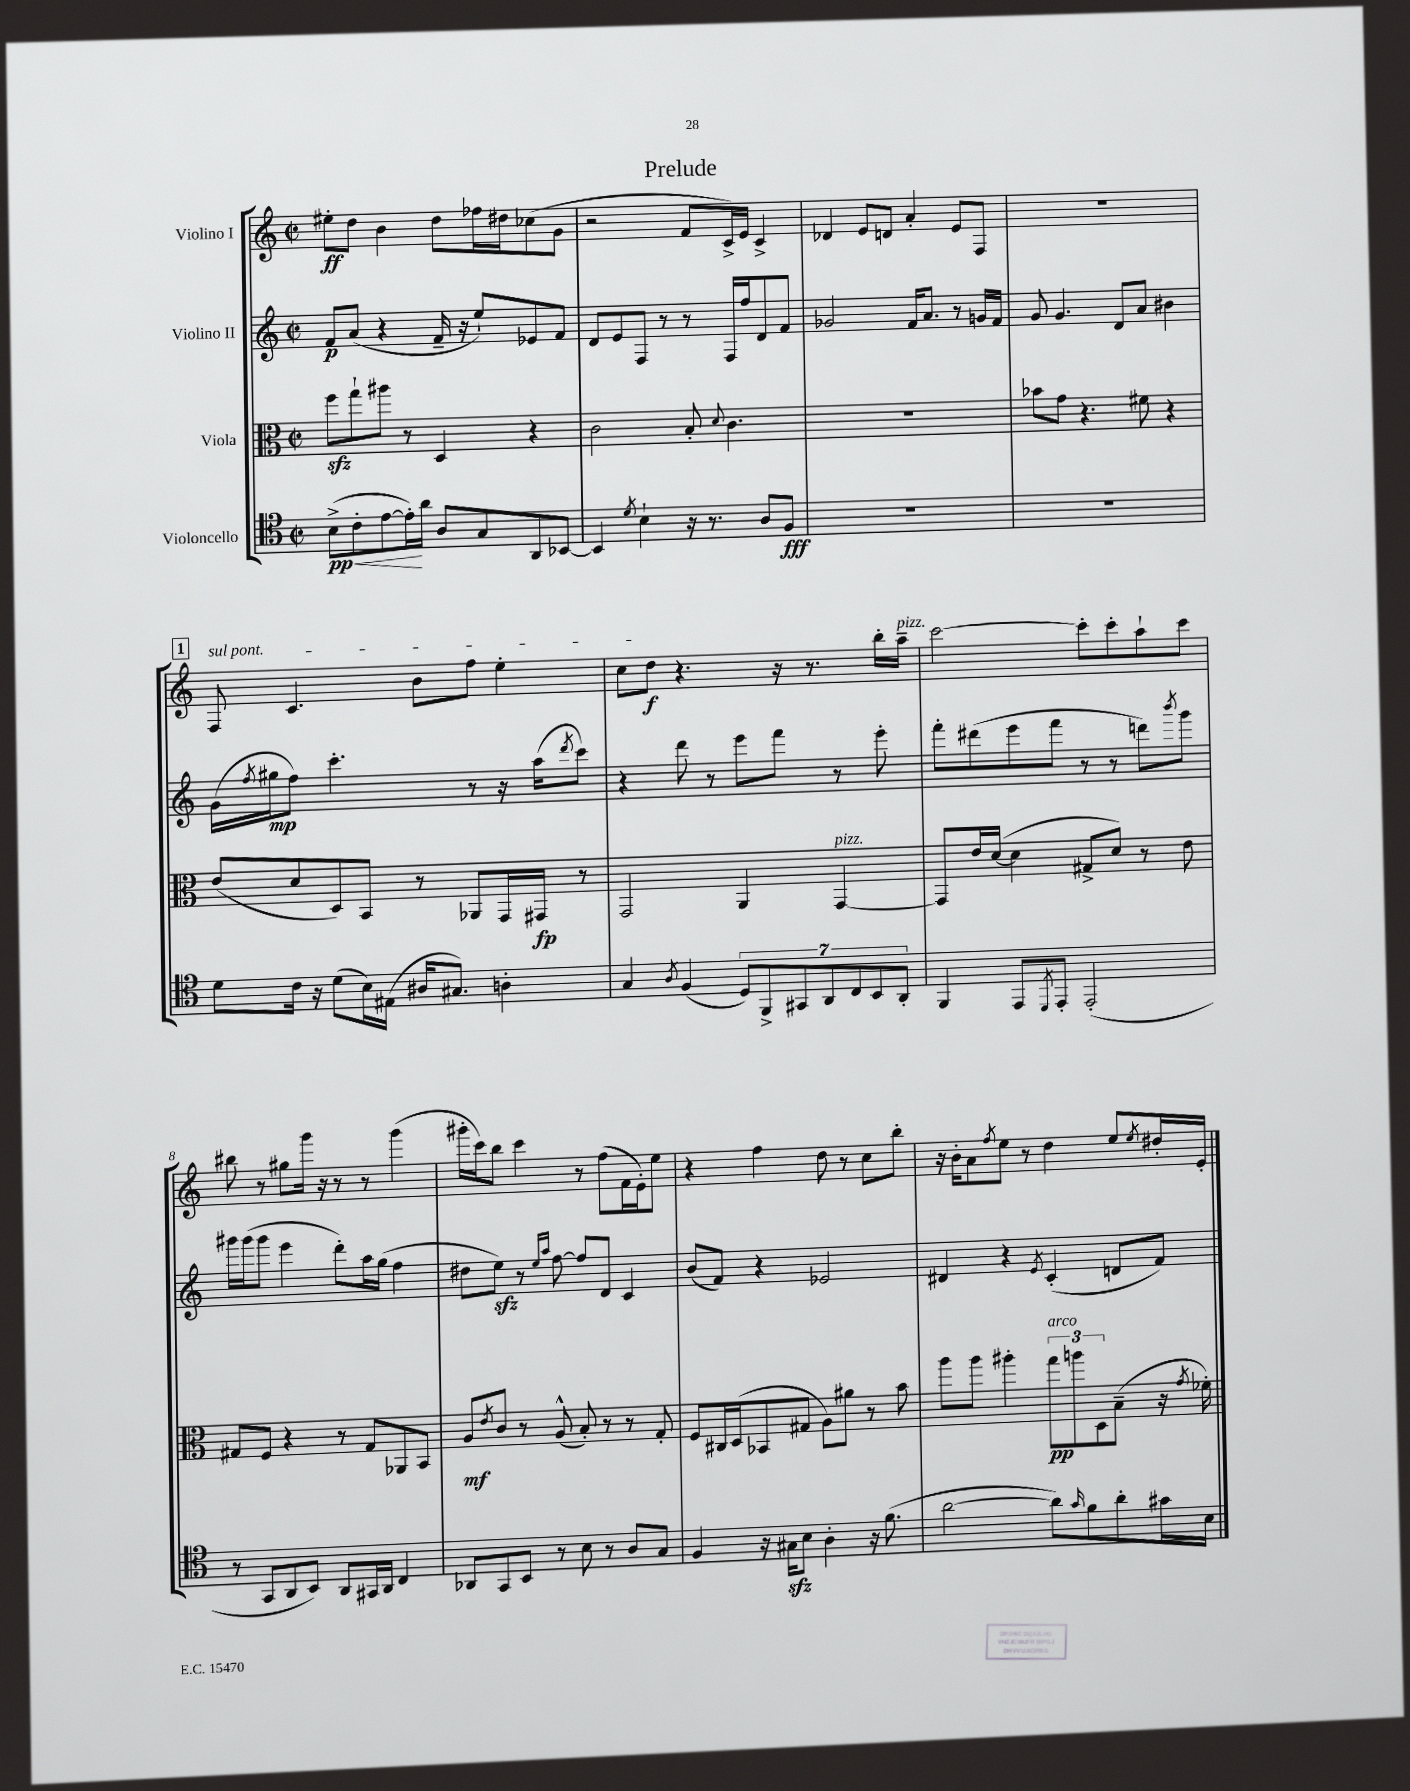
\header { title = "Prelude" }
<<
\new StaffGroup <<
\new Staff = "s0" \with { instrumentName = "Violino I" } {
    \clef treble \key c \major \defaultTimeSignature \time 2/2
    eis''8-.\ff d''8 b'4 d''8 fes''16 dis''16 ces''8( g'8 |
    r2 f'8 c'16->) e'16 c'4-> |
    des'4 e'8 d'8 a'4-. e'8 f8 |
    R1 |
    \mark \markup { \box "1" } \once \override TextSpanner.bound-details.left.text = \markup { \italic "sul pont." } f8\startTextSpan c'4. b'8 f''8 e''4-. |
    c''8 d''8\f\stopTextSpan r4. r16 r8. b''16-. a''16--^\markup { \italic "pizz." } |
    c'''2~ c'''8-. c'''8-. a''8-! c'''8 |
    bis''8 r8 gis''8 g'''16 r16 r8 r8 g'''4( |
    gis'''16-. c'''16) b''8 c'''4 r8 f''8( f'16 e'16-.) e''8 |
    r4 f''4 d''8 r8 c''8 b''8-. |
    r16 b'16-. a'8 \acciaccatura { f''8 } e''8 r8 d''4 e''8 \acciaccatura { e''8 } dis''16-. e'16-. \bar "|." |
}
\new Staff = "s1" \with { instrumentName = "Violino II" } {
    \clef treble \key c \major \defaultTimeSignature \time 2/2
    f'8\p a'8( r4 f'16-- r16 e''8-!) ees'8 f'8 |
    d'8 e'8 f8 r8 r8 f16 f''16 d'8 f'8 |
    ges'2 f'16 a'8. r8 g'16 f'16 |
    g'8 g'4. d'8 a'8 bis'4 |
    \mark \markup { \box "1" } g'16( \acciaccatura { f''8 } gis''16\mp f''8) c'''4.-. r8 r16 a''16( \acciaccatura { d'''8 } c'''8) |
    r4 d'''8 r8 e'''8 f'''8 r8 e'''8-. |
    f'''8-. dis'''8( e'''8 f'''8 r8 r8 d'''8) \acciaccatura { b'''8 } g'''8 |
    gis'''16 gis'''16( gis'''8 e'''4 d'''8-.) a''16 g''16( f''4 |
    dis''8 e''8\sfz) r8 \grace { e''16 a''16 } f''8~ f''8 d'8 c'4 |
    b'8( f'8) r4 ees'2 |
    dis'4 r4 \acciaccatura { e'8 } c'4-.( d'8 f'8) \bar "|." |
}
\new Staff = "s2" \with { instrumentName = "Viola" } {
    \clef alto \key c \major \defaultTimeSignature \time 2/2
    f''8\sfz g''8-! ais''8 r8 d4 r4 |
    c'2 b8-. \appoggiatura { d'8 } c'4. |
    R1 |
    bes'8 g'8 r4. fis'8 r4 |
    \mark \markup { \box "1" } e'8( d'8 d8) b,8 r8 aes,8 g,16 gis,16\fp r8 |
    g,2 a,4 g,4~^\markup { \italic "pizz." } |
    g,8 e'16 d'16~( d'4 gis8-> d'8) r8 e'8 |
    gis8 f8 r4 r8 gis8 aes,8 b,8 |
    a8\mf \acciaccatura { e'8 } c'8 r8 a8-^( b8-.) r8 r8 g8-. |
    f8 cis16 d16( bes,8 gis8 a8) ais'8 r8 b'8 |
    a''8 a''8 ais''4-. \tuplet 3/2 { g''8\pp^\markup { \italic "arco" } a''8 d8 } b8--( r16 \acciaccatura { g'8 } fes'16-.) \bar "|." |
}
\new Staff = "s3" \with { instrumentName = "Violoncello" } {
    \clef tenor \key c \major \defaultTimeSignature \time 2/2
    b8->\pp\<( c'8-. e'8~ e'16-.\!) a'16 a8 g8 a,8 bes,8~ |
    bes,4 \acciaccatura { d'8 } b4-! r16 r8. a8 f8\fff |
    R1 |
    R1 |
    \mark \markup { \box "1" } d'8 c'16 r16 d'8( b16) eis16( ais16 gis8.) a4-. |
    g4 \acciaccatura { a8 } f4( \tuplet 7/4 { d8) f,8-> gis,8 a,8 c8 b,8 a,8-. } |
    f,4 e,8 \acciaccatura { d,8 } e,8-. e,2-.( |
    r8 g,8 a,8 b,8) a,8 gis,16 a,16 c4 |
    aes,8 g,8 b,8 r8 b8 r8 a8 g8 |
    f4 r16 gis16\sfz b8 a4-. r16 f'8.( |
    a'2~ a'8) \grace { g'16 } f'8 a'8-. gis'16 b16 \bar "|." |
}
>>
>>
